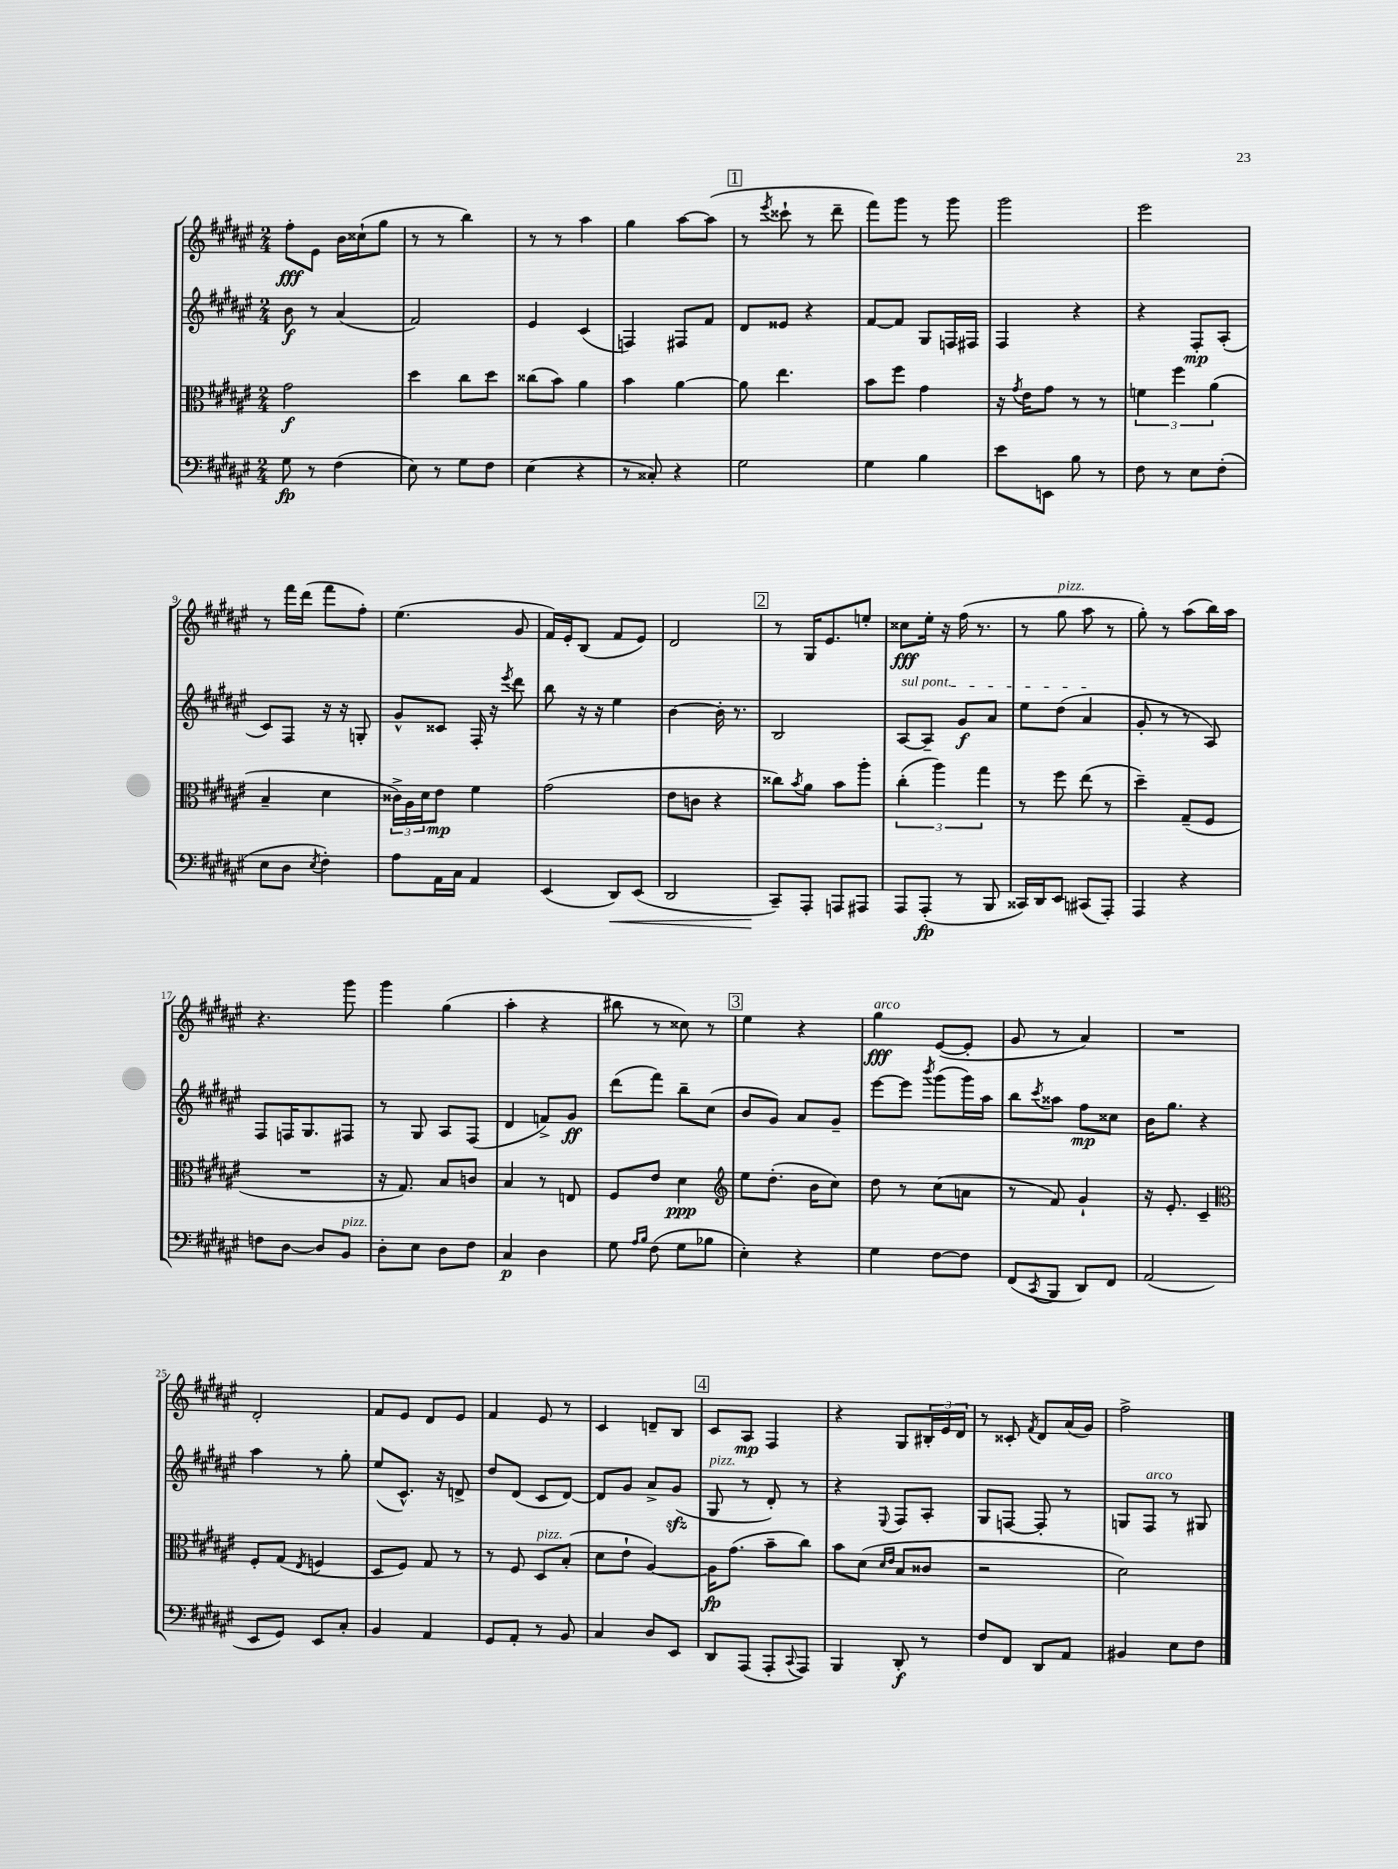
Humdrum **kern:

**kern	**kern	**kern	**kern
*staff4	*staff3	*staff2	*staff1
*clefF4	*clefC3	*clefG2	*clefG2
*k[f#c#g#d#a#e#]	*k[f#c#g#d#a#e#]	*k[f#c#g#d#a#e#]	*k[f#c#g#d#a#e#]
*M2/4	*M2/4	*M2/4	*M2/4
8G#	2g#	8b	8ff#'
8r	.	8r	8e#
(4F#	.	(4a#	16b
.	.	.	(16cc##`
.	.	.	8gg#
=	=	=	=
8E#)	4dd#	2f#)	8r
8r	.	.	8r
8G#	8cc#	.	4bb)
8F#	8dd#	.	.
=	=	=	=
(4E#	(8cc##	4e#	8r
.	8b)	.	8r
4r	4a#	(4c#	4aa#
=	=	=	=
8r	4b	4F)	4gg#
8C##')	.	.	.
4r	[4a#	8F#	[8aa#
.	.	8f#	(8aa#]
=	=	=	=
2G#	8a#]	8d#	8r
.	.	.	8qeee#
.	4.ee#	8e##	8ccc##`
.	.	4r	8r
.	.	.	8ddd#~
=	=	=	=
4G#	8b	[8f#	8fff#)
.	8ff#	8f#]	8ggg#
4B	4g#	8G#	8r
.	.	16F	8ggg#
.	.	16F#	.
=	=	=	=
8e#	16r	4F#	2ggg#
.	8qg#	.	.
.	16e#	.	.
8EE	8g#	.	.
8B	8r	4r	.
8r	8r	.	.
=	=	=	=
8F#	6f	4r	2eee#
8r	.	.	.
.	6ff#	.	.
8E#	.	8F#'	.
.	(6a#	.	.
(8F#'	.	(8A#'	.
=	=	=	=
8E#	4B~	8c#)	8r
8D#	.	8F#	16fff#
.	.	.	(16ddd#
8qE#	.	.	.
4F#')	4d#	16r	8fff#
.	.	16r	.
.	.	8G'	8ff#')
=	=	=	=
8A#	24c##^)	8g#^^	(4.ee#
.	24A#	.	.
.	24d#	.	.
16AA#	8e#	8c##	.
16C#	.	.	.
4AA#	4f#	16F#'	.
.	.	16r	.
.	.	8qeee#	.
.	.	8ddd#	8g#
=	=	=	=
(4EE#	(2g#	8bb	16f#)
.	.	.	16e#'
.	.	16r	(8B
.	.	16r	.
8DD#)	.	4ee#	8f#
(8EE#	.	.	8e#)
=	=	=	=
2DD#	8e#	[4b	2d#
.	8c	.	.
.	4r	16b']	.
.	.	8.r	.
=	=	=	=
8CC#~)	8cc##)	2B	8r
.	8qb	.	.
8AAA#'	8a#	.	16G#
.	.	.	8.e#
8AAA	8b	.	.
8AAA#	8aa#'	.	8ee'
=	=	=	=
8AAA#	(6cc#'	[8A#	8cc##
(8AAA#'	.	8A#~]	16ee#'
.	6aa#)	.	.
.	.	.	16r
8r	.	8g#	(16ff#
.	.	.	8.r
.	6gg#	.	.
8BBB	.	8a#	.
=	=	=	=
16CC##)	8r	8ee#	8r
16DD#	.	.	.
8EE#	8ff#	(8dd#	8gg#
(8CC#	(8ee#	4a#	8aa#
8AAA#')	8r	.	8r
=	=	=	=
4AAA#	4dd#~)	8g#'	8gg#')
.	.	8r	8r
4r	(8G#~	8r	(8aa#
.	8F#	8A#)	16bb)
.	.	.	16aa#
=	=	=	=
8F	2r	8F#	4.r
[8D#	.	16F	.
.	.	8.G#	.
8D#]	.	.	.
8BB	.	8F#	8ggg#
=	=	=	=
8D#'	16r	8r	4ggg#
.	8.G#)	.	.
8E#	.	8G#	.
8D#	8B	8A#	(4gg#
8F#	8c	(8F#	.
=	=	=	=
4C#	4B	4d#	4aa#'
4D#	8r	8f^)	4r
.	8E	8g#	.
=	=	=	=
8G#	8F#	(8ddd#	8bb#
16qqA#	.	.	.
16qqB	.	.	.
(8F#	8e#	8fff#)	8r
8G#	4d#	8bb~	8cc##)
8B-	.	(8cc#	8r
=	=	=	=
*	*clefG2	*	*
4E#')	8ee#	8b	4ee#
.	(8.dd#'	8g#)	.
4r	.	8a#	4r
.	16b	.	.
.	8cc#)	8g#~	.
=	=	=	=
4G#	8dd#	[8eee#	4gg#
.	8r	8eee#]	.
.	.	8qbbb	.
[8F#	(8cc#	(8ggg#	([8e#
8F#]	8a	16ggg#)	8e#']
.	.	16aa#	.
=	=	=	=
(8FF#	8r	8bb	8g#
8qCC#	.	8qccc#	.
8BBB	8f#)	8aa##	8r
8DD#)	4g#`	8ff#	4a#)
8FF#	.	8cc##	.
=	=	=	=
(2AA#	16r	16b	2r
.	8.e#'	8.gg#	.
.	4c#~	4r	.
=	=	=	=
*	*clefC3	*	*
8EE#	8F#'	4aa#	2d#'
8GG#)	(8G#	.	.
.	8qE#	.	.
8EE#	4F	8r	.
8C#'	.	8gg#'	.
=	=	=	=
4BB	8D#	(8ee#	8f#
.	8F#)	8.c#^^)	8e#
4AA#	8G#	.	8d#
.	.	16r	.
.	8r	8d^	8e#
=	=	=	=
8GG#	8r	8dd#	4f#
8AA#'	8F#	(8d#	.
8r	8D#	8c#	8e#
8BB	(8B'	[8d#)	8r
=	=	=	=
4C#	8d#	8d#]	4c#
.	8e#`	8g#	.
8D#	[4A#)	8a#^	8d~
8EE#	.	(8g#	8B
=	=	=	=
8DD#	16A#]	8G#	8c#
.	(8.g#	.	.
(8AAA#	.	8r	8A#
8AAA#'	8b~	8d#')	4F#
8qqCC#	.	.	.
8AAA#)	8cc#)	8r	.
=	=	=	=
4BBB	8b	4r	4r
.	(8d#	.	.
.	16qqd#	.	.
.	16qqe#	8qqE#	.
8DD#'	8B	8F#	8G#
8r	8c##	8A#'	24B#'
.	.	.	24e#
.	.	.	24d#
=	=	=	=
8F#	2r	8G#	8r
8FF#	.	[8F	8c##'
.	.	.	8qf#
8DD#	.	8F']	8d#
8AA#	.	8r	(16a#
.	.	.	16g#)
=	=	=	=
4BB#	2d#)	8G	2ff#^
.	.	8F#	.
8E#	.	8r	.
8F#	.	8G#	.
==	==	==	==
*-	*-	*-	*-
